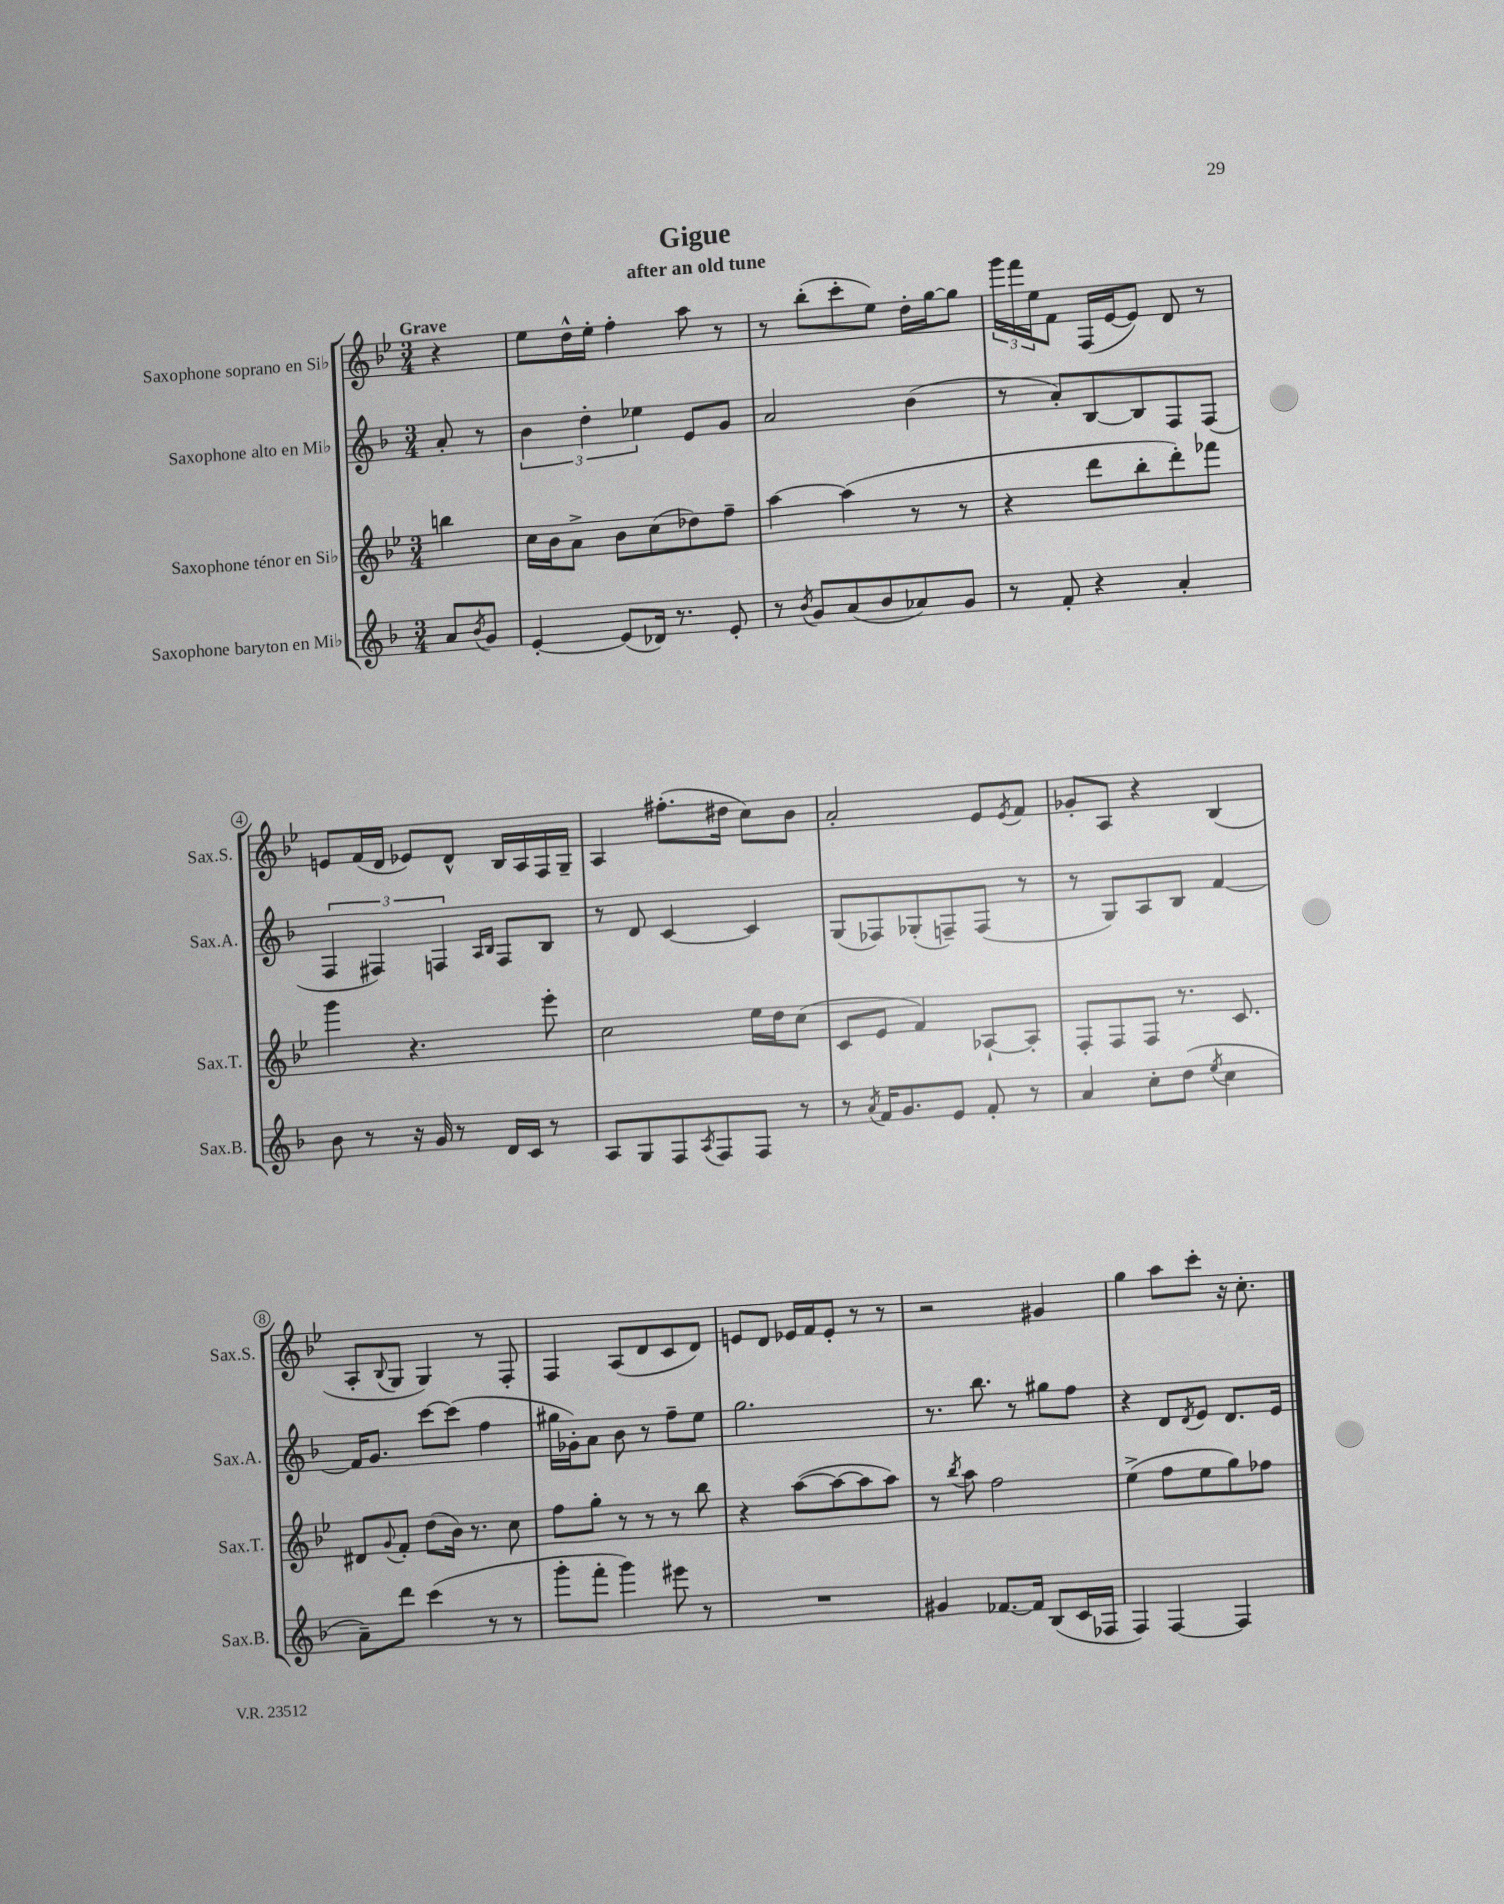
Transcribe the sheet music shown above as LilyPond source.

\header { title = "Gigue" subtitle = "after an old tune" }
<<
\new StaffGroup <<
\new Staff = "s0" \with { instrumentName = "Saxophone soprano en Sib" shortInstrumentName = "Sax.S." } {
    \clef treble \key bes \major \numericTimeSignature \time 3/4 \partial 4 \tempo "Grave"
    r4 |
    ees''8 d''16-^ ees''16-. f''4-. a''8 r8 |
    r8 bes''8-.( c'''8-. ees''8) d''16-. g''16~ g''8 |
    \tuplet 3/2 { g'''16 f'''16 ees''16 } f'8 f16( ees'16~ ees'8) d'8 r8 |
    e'8 f'16( d'16 ees'8) d'8-^ bes16 a16 f16 g16-- |
    a4 fis''8.-.( dis''16 c''8) bes'8 |
    a'2-. ees'8 \acciaccatura { ees'8 } f'8 |
    ges'8-. a8 r4 bes4( |
    a8-. \appoggiatura { bes8 } g8 g4) r8 f8-. |
    f4 a8( d'8 c'8 d'8) |
    e'8 d'8 ees'16 f'16 ees'8-. r8 r8 |
    r2 gis'4 |
    g''4 a''8 c'''8-. r16 c''8.-. \bar "|." |
}
\new Staff = "s1" \with { instrumentName = "Saxophone alto en Mib" shortInstrumentName = "Sax.A." } {
    \clef treble \key f \major \numericTimeSignature \time 3/4 \partial 4
    a'8-. r8 |
    \tuplet 3/2 { bes'4 d''4-. ees''4 } e'8 g'8 |
    a'2 bes'4( |
    r8 a'8-.) bes8~ bes8 f8 f8( |
    \tuplet 3/2 { f4 fis4) f4 } \grace { a16 bes16 } f8 bes8 |
    r8 d'8 c'4~ c'4 |
    g8( fes8) ges8-.( f8--) f8( r8 |
    r8 g8) a8 bes8 f'4~ |
    f'16 g'8. c'''8~ c'''8( f''4 |
    gis''16 ges'16-.) a'8 bes'8 r8 f''8-- e''8 |
    g''2. |
    r8. bes''8. r8 gis''8 f''8 |
    r4 d'8 \acciaccatura { d'8 } e'8 d'8. e'16 \bar "|." |
}
\new Staff = "s2" \with { instrumentName = "Saxophone ténor en Sib" shortInstrumentName = "Sax.T." } {
    \clef treble \key bes \major \numericTimeSignature \time 3/4 \partial 4
    b''4 |
    c''16 bes'16 a'8-> bes'8 c''8( des''8) f''8-- |
    a''4~ a''4( r8 r8 |
    r4 d'''8 bes''8-. d'''8-.) fes'''8 |
    g'''4 r4. ees'''8-. |
    c''2 ees''16 d''16 c''8( |
    c'8 ees'8 f'4) aes8~-! aes8-. |
    f8-. f8 f8 r8. c'8. |
    dis'8 \appoggiatura { g'8 } f'8-. d''8( bes'16) r8. c''8 |
    f''8 g''8-. r8 r8 r8 bes''8 |
    r4 a''8~( a''8~ a''8 a''8) |
    r8 \acciaccatura { bes''8 } a''8 f''2 |
    ees''4->( f''8 ees''8 g''8) fes''8 \bar "|." |
}
\new Staff = "s3" \with { instrumentName = "Saxophone baryton en Mib" shortInstrumentName = "Sax.B." } {
    \clef treble \key f \major \numericTimeSignature \time 3/4 \partial 4
    a'8 \acciaccatura { bes'8 } g'8 |
    e'4~-. e'8( des'16) r8. e'8-. |
    r8 \acciaccatura { bes'8 } g'8 a'8( bes'8 aes'8) g'8 |
    r8 f'8-. r4 a'4-. |
    bes'8 r8 r16 g'16 r8 d'16 c'16 r8 |
    a8 g8 f8 \acciaccatura { a8 } f8 f8 r8 |
    r8 \acciaccatura { a'8 } f'16 g'8. e'8 f'8-. r8 |
    a'4 c''8-. d''8( \acciaccatura { e''8 } c''4 |
    a'8--) d'''8 c'''4( r8 r8 |
    g'''8-. f'''8-. g'''4) eis'''8 r8 |
    R2. |
    gis'4 fes'8.~ fes'16 bes8( c'16 fes16 |
    f4) f4~ f4 \bar "|." |
}
>>
>>
\layout { \context { \Score \override BarNumber.stencil = #(make-stencil-circler 0.1 0.3 ly:text-interface::print) } }
